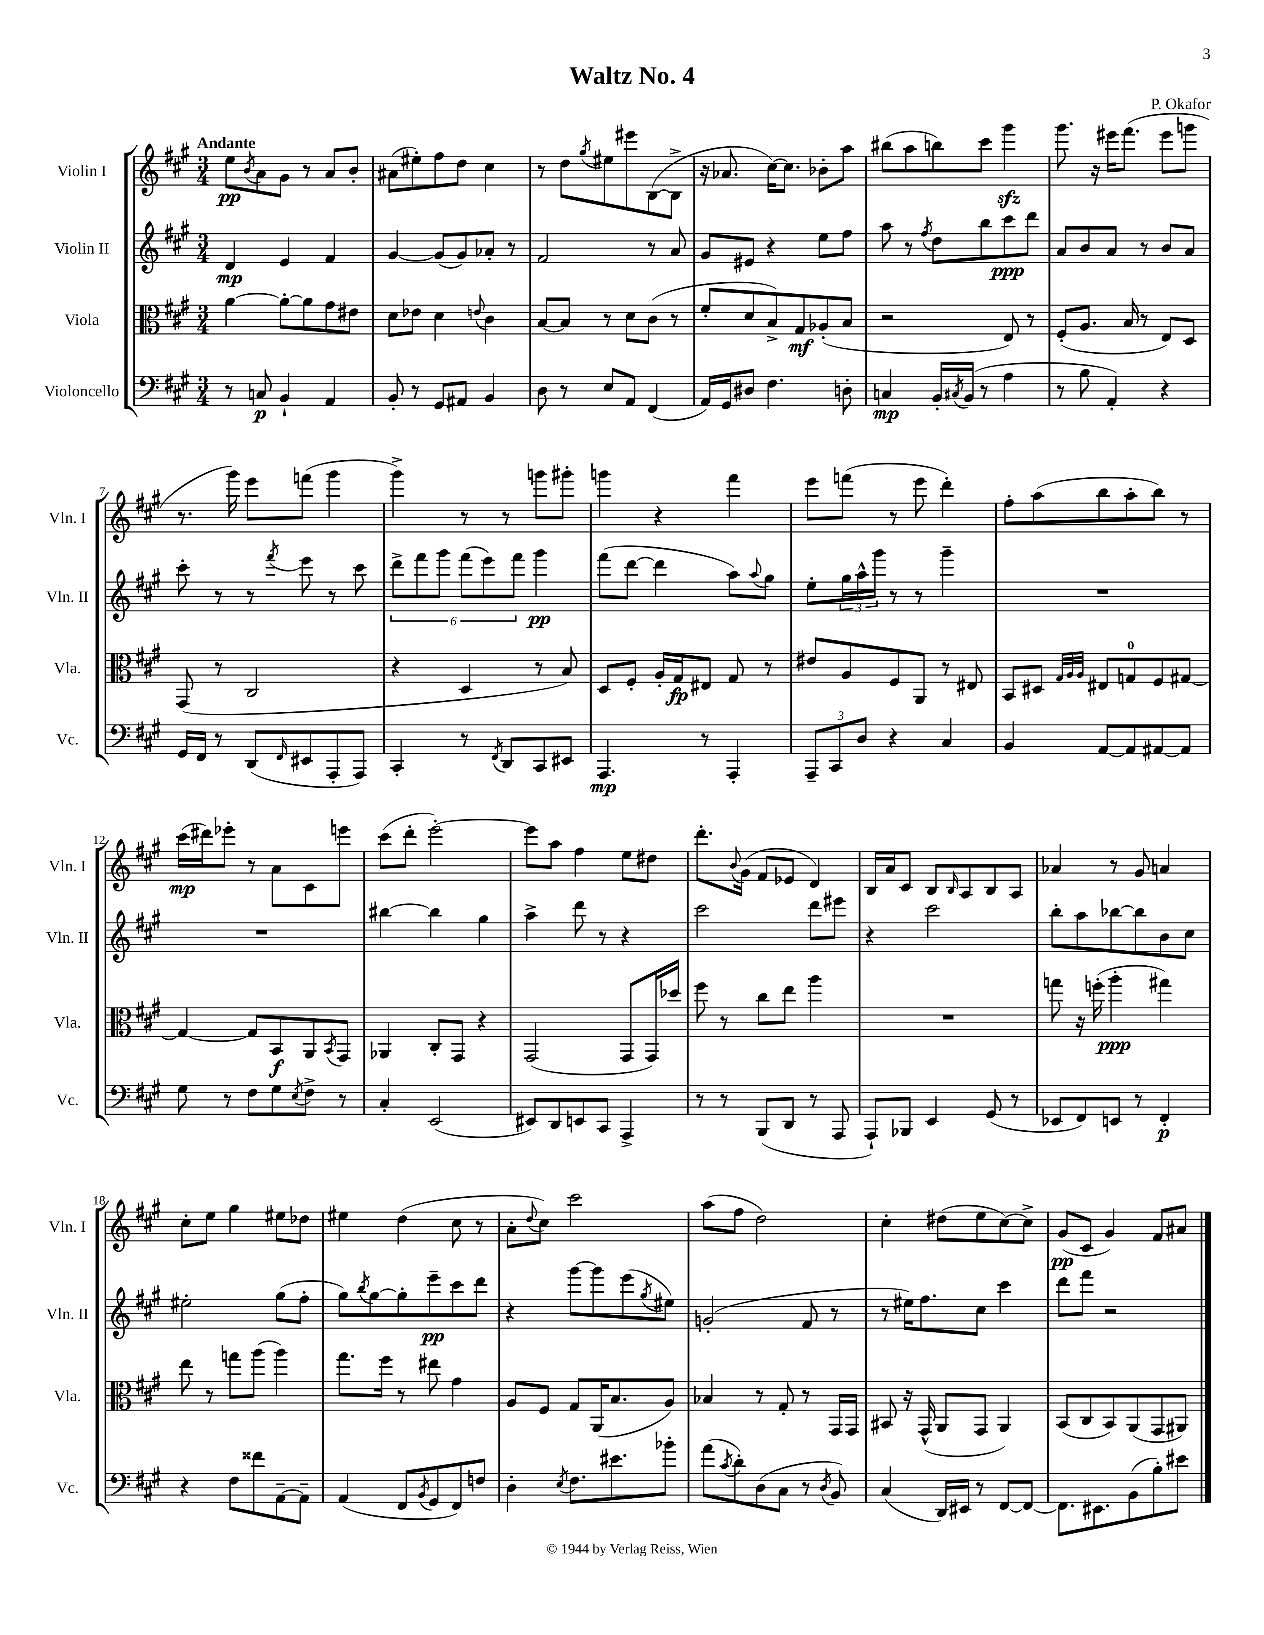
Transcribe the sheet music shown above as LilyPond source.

\header { title = "Waltz No. 4" composer = "P. Okafor" }
<<
\new StaffGroup <<
\new Staff = "s0" \with { instrumentName = "Violin I" shortInstrumentName = "Vln. I" } {
    \clef treble \key a \major \numericTimeSignature \time 3/4 \tempo "Andante"
    e''8\pp \acciaccatura { b'8 } a'8 gis'8 r8 a'8 b'8-. |
    ais'8( eis''8-.) fis''8 d''8 cis''4 |
    r8 d''8 \acciaccatura { gis''8 } eis''8 eis'''8 b8~( b8-> |
    r16 aes'8. cis''16~) cis''8. bes'8-. a''8 |
    bis''8( a''8 b''8) cis'''8 gis'''4\sfz |
    gis'''8. r16 eis'''16 fis'''8.( eis'''8 g'''8 |
    r8. gis'''16) e'''8 f'''8( gis'''4 |
    gis'''4->) r8 r8 g'''8 gis'''8-. |
    g'''4 r4 fis'''4 |
    e'''8 f'''8( r8 e'''8 d'''4-.) |
    fis''8-. a''8( b''8 a''8-. b''8) r8 |
    cis'''16\mp( dis'''16) ees'''8-. r8 a'8 cis'8 e'''8 |
    cis'''8( d'''8-. e'''2~-.) |
    e'''8 a''8 fis''4 e''8 dis''8 |
    d'''8.-. \appoggiatura { b'8 } gis'16( fis'8 ees'8 d'4) |
    b16 a'16 cis'8 b8 \grace { b16 } a8 b8 a8 |
    aes'4 r8 gis'8 a'4 |
    cis''8-. e''8 gis''4 eis''8 des''8 |
    eis''4 d''4( cis''8 r8 |
    a'8-. \appoggiatura { d''8 } cis''8) cis'''2 |
    a''8( fis''8 d''2) |
    cis''4-. dis''8( e''8 cis''8~) cis''8-> |
    gis'8\pp( cis'8 gis'4) fis'8 ais'8 \bar "|." |
}
\new Staff = "s1" \with { instrumentName = "Violin II" shortInstrumentName = "Vln. II" } {
    \clef treble \key a \major \numericTimeSignature \time 3/4
    d'4\mp e'4 fis'4 |
    gis'4~ gis'8( gis'8) aes'8-. r8 |
    fis'2 r8 a'8 |
    gis'8 eis'8 r4 e''8 fis''8 |
    a''8 r8 \acciaccatura { fis''8 } d''8 b''8 cis'''8\ppp d'''8 |
    a'8 b'8 a'8 r8 b'8 a'8 |
    cis'''8-. r8 r8 \acciaccatura { fis'''8 } e'''8 r8 cis'''8 |
    \tuplet 6/4 { d'''8-> fis'''8 gis'''8 fis'''8( e'''8) fis'''8 } gis'''4\pp |
    fis'''8( d'''8~ d'''4 a''8) \appoggiatura { a''8 } gis''8 |
    e''8-. \tuplet 3/2 { gis''16 a''16-^ gis'''16 } r8 r8 gis'''4-- |
    R2. |
    R2. |
    bis''4~ bis''4 gis''4 |
    a''4-> d'''8 r8 r4 |
    cis'''2 d'''8 eis'''8 |
    r4 cis'''2 |
    b''8-. a''8 bes''8~ bes''8 b'8 cis''8 |
    eis''2-. gis''8( fis''8-. |
    gis''8) \acciaccatura { b''8 } gis''8~ gis''8-. e'''8--\pp cis'''8 d'''8 |
    r4 gis'''8~ gis'''8 e'''8( \acciaccatura { gis''8 } eis''8) |
    g'2-.( fis'8 r8 |
    r8 eis''16) fis''8. cis''8 cis'''4 |
    d'''8 fis'''8 r2 \bar "|." |
}
\new Staff = "s2" \with { instrumentName = "Viola" shortInstrumentName = "Vla." } {
    \clef alto \key a \major \numericTimeSignature \time 3/4
    a'4~ a'8~-. a'8 gis'8 eis'8 |
    d'8 ees'8 d'4 \appoggiatura { e'8 } cis'4 |
    b8~ b8 r8 d'8 cis'8( r8 |
    fis'8-. d'8 b8->) gis8\mf aes8-.( b8 |
    r2 e8) r8 |
    fis8-.( a8. b16 r8 e8) d8 |
    gis,8( r8 cis2 |
    r4 d4 r8 b8) |
    d8 fis8-. a16-. gis16\fp eis8 gis8 r8 |
    eis'8 a8 fis8 a,8 r8 eis8 |
    b,8 dis8 \grace { gis32 a32 a32 } eis8 g8-0 fis8 gis8~ |
    gis4~ gis8 b,8\f a,8 \acciaccatura { b,8 } gis,8 |
    aes,4 cis8-. gis,8 r4 |
    gis,2( gis,8 gis,16) des''16 |
    fis''8 r8 cis''8 e''8 a''4 |
    R2. |
    g''8 r16 f''16-.( a''4-.\ppp gis''4) |
    e''8 r8 g''8 a''8( a''4) |
    gis''8. fis''16 r8 eis''8 gis'4 |
    a8 fis8 gis8 a,16( b8. a8) |
    bes4 r8 gis8-. r8 gis,16 gis,16 |
    bis,8 r16 gis,16-^( a,8 gis,8 a,4) |
    b,8( cis8 b,8) a,8( gis,8 ais,8) \bar "|." |
}
\new Staff = "s3" \with { instrumentName = "Violoncello" shortInstrumentName = "Vc." } {
    \clef bass \key a \major \numericTimeSignature \time 3/4
    r8 c8\p b,4-! a,4 |
    b,8-. r8 gis,8 ais,8 b,4 |
    d8 r8 e8 a,8 fis,4( |
    a,16) gis,16 dis8 fis4. d8-. |
    c4\mp b,16-. \acciaccatura { cis8 } b,16( r8 a4 |
    r8 b8 a,4-.) r4 |
    gis,16 fis,16 r8 d,8( \grace { fis,16 } eis,8 a,,8-. a,,8) |
    cis,4-. r8 \acciaccatura { fis,8 } d,8 cis,8 eis,8 |
    a,,4.\mp r8 a,,4-. |
    \tuplet 3/2 { a,,8-- cis,8 d8 } r4 cis4 |
    b,4 a,8~ a,8 ais,8~ ais,8 |
    gis8 r8 fis8 gis8 \acciaccatura { e8 } fis8-> r8 |
    cis4-. e,2( |
    eis,8) d,8 e,8 cis,8 a,,4-> |
    r8 r8 b,,8( d,8 r8 a,,8 |
    a,,8-!) bes,,8 e,4 gis,8( r8 |
    ees,8 fis,8) e,8 r8 fis,4-.\p |
    r4 fis8 fisis'8 a,8~-- a,8-- |
    a,4( fis,8 \acciaccatura { b,8 } gis,8 fis,8) f8 |
    d4-. \acciaccatura { e8 } fis8. eis'8. bes'8-. |
    a'8( \acciaccatura { cis'8 } d'8-.) d8( cis8 r8 \acciaccatura { d8 } b,8) |
    cis4( d,16) eis,16 r8 fis,8~ fis,8~ |
    fis,8. eis,8. b,8( b8-.) eis'8 \bar "|." |
}
>>
>>
